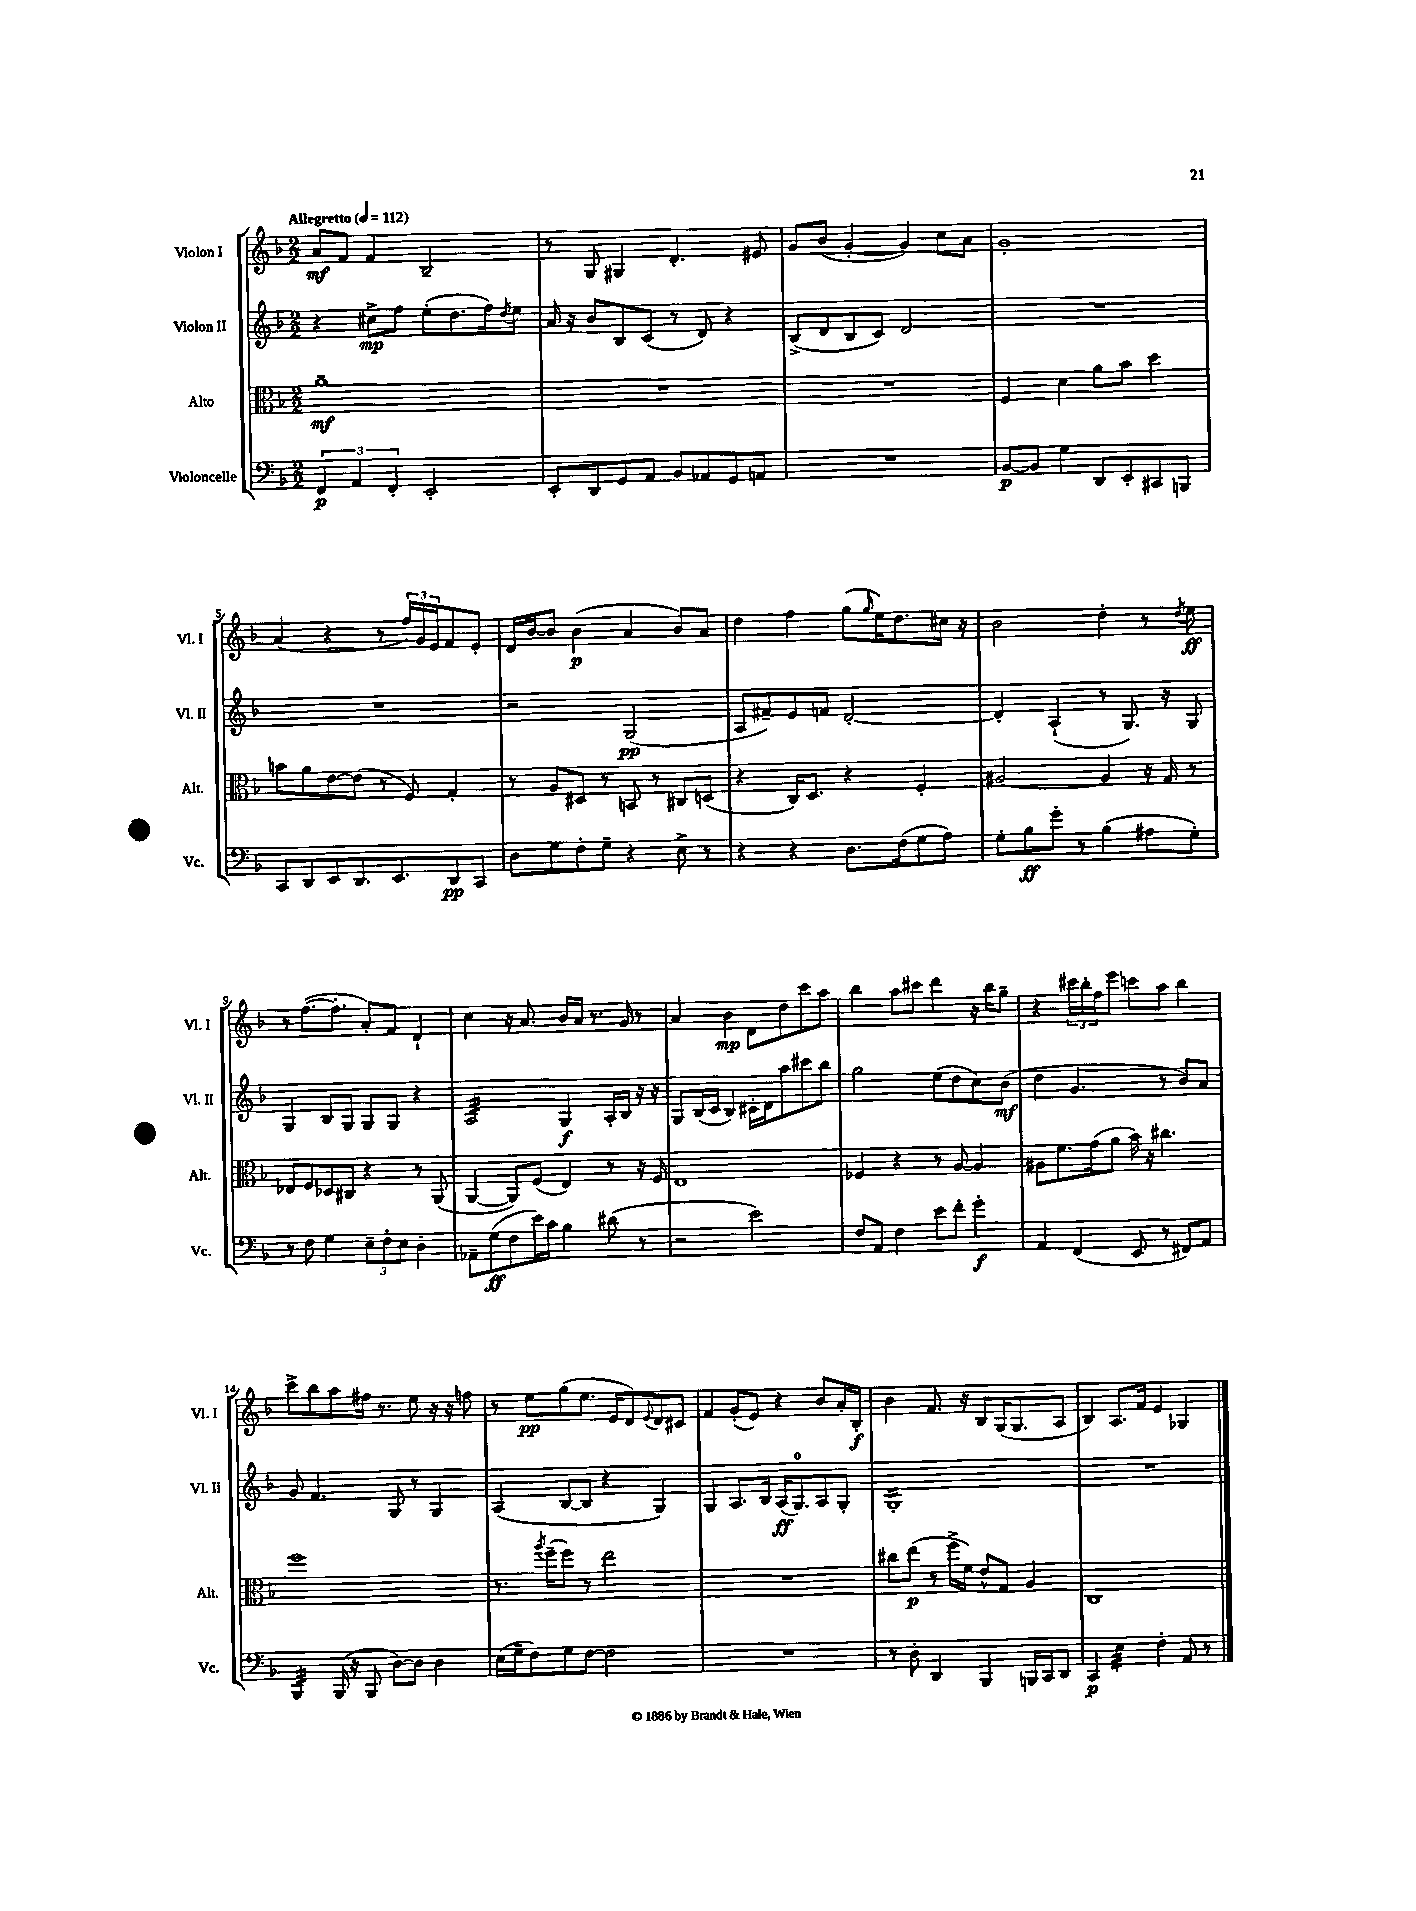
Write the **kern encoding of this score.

**kern	**kern	**kern	**kern
*staff4	*staff3	*staff2	*staff1
*clefF4	*clefC3	*clefG2	*clefG2
*k[b-]	*k[b-]	*k[b-]	*k[b-]
*M2/2	*M2/2	*M2/2	*M2/2
*MM112	*MM112	*MM112	*MM112
6FF	1a~	4r	8a
.	.	.	8f
6AA	.	.	.
.	.	8cc#^	4f
6FF'	.	.	.
.	.	8ff	.
2EE'	.	(8ee'	2B-~
.	.	8.dd	.
.	.	16ff)	.
.	.	8qdd	.
.	.	8ee	.
=	=	=	=
8EE'	1r	16a	8r
.	.	16r	.
8DD	.	8b-	8G
8GG	.	8B-	4G#
8AA	.	(8c	.
8BB-	.	8r	4.d'
8AA-	.	8d)	.
8GG	.	4r	.
8AA	.	.	8e#
=	=	=	=
1r	1r	(8B-^	8g
.	.	8d	(8b-
.	.	8B-	[4g'
.	.	8c)	.
.	.	2d	4g])
.	.	.	8cc
.	.	.	8a
=	=	=	=
[8BB-	4F	1r	1g'
8BB-]	.	.	.
4G	4d	.	.
8DD	8a	.	.
8EE'	8b-	.	.
8CC#	4dd	.	.
8BBB	.	.	.
=	=	=	=
8CC	8b	1r	(4a
8DD	8a	.	.
8EE	[8e	.	4r
8.DD	(8e]	.	.
.	8r	.	8r
8.EE	.	.	.
.	8F)	.	24ff)
.	.	.	24g
.	.	.	24e
8DD	4G'	.	8f
8CC	.	.	8e'
=	=	=	=
8D	8r	2r	16d
.	.	.	[16b-
8G	8A	.	8b-]
8F'	8D#	.	(4b-
8G~	8r	.	.
4r	8BB	(2G	4a
.	8r	.	.
8E^	8C#	.	8b-)
8r	(8D	.	8a
=	=	=	=
4r	4r	8A	4dd
.	.	8f#~)	.
4r	16C)	8e	4ff
.	8.D	.	.
.	.	8f	.
8.D	4r	[2d'	(8gg
.	.	.	16qqgg
.	.	.	16ee)
(16F	.	.	8.dd
8G	4F'	.	.
8A)	.	.	16cc#
.	.	.	16r
=	=	=	=
8G'	[2A#	4d']	2b-
8B-	.	.	.
8g'	.	(4A`	.
8r	.	.	.
(4B-	4A#]	8r	4dd'
.	.	8.G)	.
8A#	16r	.	8r
.	16G	16r	.
.	.	.	8qdd
8G')	8r	8G	8ee
=	=	=	=
8r	8E-	4G	8r
8F	8F	.	([8.ff
4G	8D-	8B-	.
.	.	.	8.ff']
.	8C#	8G	.
12E~	4r	8G	8a')
12F'	.	.	.
.	.	8G	8f
12E	.	.	.
4D'	8r	4r	4d`
.	(8AA	.	.
=	=	=	=
8AA-~	[4AA	2A	4cc
(8G	.	.	.
8F	8AA])	.	16r
.	.	.	8.a
16e)	(8F	.	.
16c	.	.	.
4B-	4E)	4G	16b-
.	.	.	16a
.	.	.	8.r
(8d#	8r	16A'	.
.	.	16B-	16g
8r	16r	16r	8r
.	16F	16r	.
=	=	=	=
2r	1E	8G	4a
.	.	(16B-	.
.	.	16c	.
.	.	4B-)	4b-
2e)	.	16c#'	8d
.	.	16d	.
.	.	8aa	8dd
.	.	8ccc#	8ccc
.	.	8bb-	8aa
=	=	=	=
8F	4F-	2gg	4bb-
8AA	.	.	.
4F	4r	.	8aa
.	.	.	8ccc#
8e	8r	(8ee	4ddd
8f'	[8A	8dd	.
4g'	4A]	8cc)	16r
.	.	.	16bb-
.	.	(8b-	8gg~
=	=	=	=
4AA	8A#	4dd	4r
.	8.f	.	.
(4FF	.	4.g	24ccc#
.	.	.	24bb-'
.	(16g	.	.
.	.	.	24ff
.	8a	.	8eee
8EE	16b-)	.	8ccc
.	16r	.	.
8r	4.cc#	8r	8aa
8FF#)	.	8b-)	4bb-
8AA	.	8a	.
=	=	=	=
4BBB-	1ff	8g	8ccc^
.	.	4.f	8bb-
(16BBB-	.	.	8aa
16r	.	.	.
8BBB-	.	.	16ff#
.	.	.	8.r
[8D)	.	8G	.
8D]	.	8r	8ee
4D	.	4G	16r
.	.	.	16r
.	.	.	8ff
=	=	=	=
(16E	8.r	(4A	8r
16G~	.	.	.
8F)	.	.	8ee
.	8qaa	.	.
.	(16ff~	.	.
8G	8ff)	[8B-	(8gg
[8F	8r	8B-]	8.ee
2F]	2ee	4r	.
.	.	.	16e
.	.	.	8d)
.	.	.	8qqe
.	.	4G)	8d
.	.	.	8c#
=	=	=	=
1r	1r	4G	4f
.	.	8.A	(8g'
.	.	.	8e)
.	.	16B-	.
.	.	(16A	4r
.	.	8.G)	.
.	.	8A	8b-
.	.	8G'	16a'
.	.	.	16B-'
=	=	=	=
8r	8cc#	1G'	4b-
8D'	(8ee	.	.
4DD	8r	.	8.f
.	16ff^	.	.
.	16f)	.	16r
4BBB-	8e^^	.	8B-
.	8G	.	(16G
.	.	.	8.G
16BBB	4A	.	.
16CC	.	.	.
8DD	.	.	8A
=	=	=	=
4CC	1C	1r	4B-)
4E	.	.	8.A
.	.	.	16f
4F'	.	.	4e
8AA	.	.	4G-
8r	.	.	.
==	==	==	==
*-	*-	*-	*-
